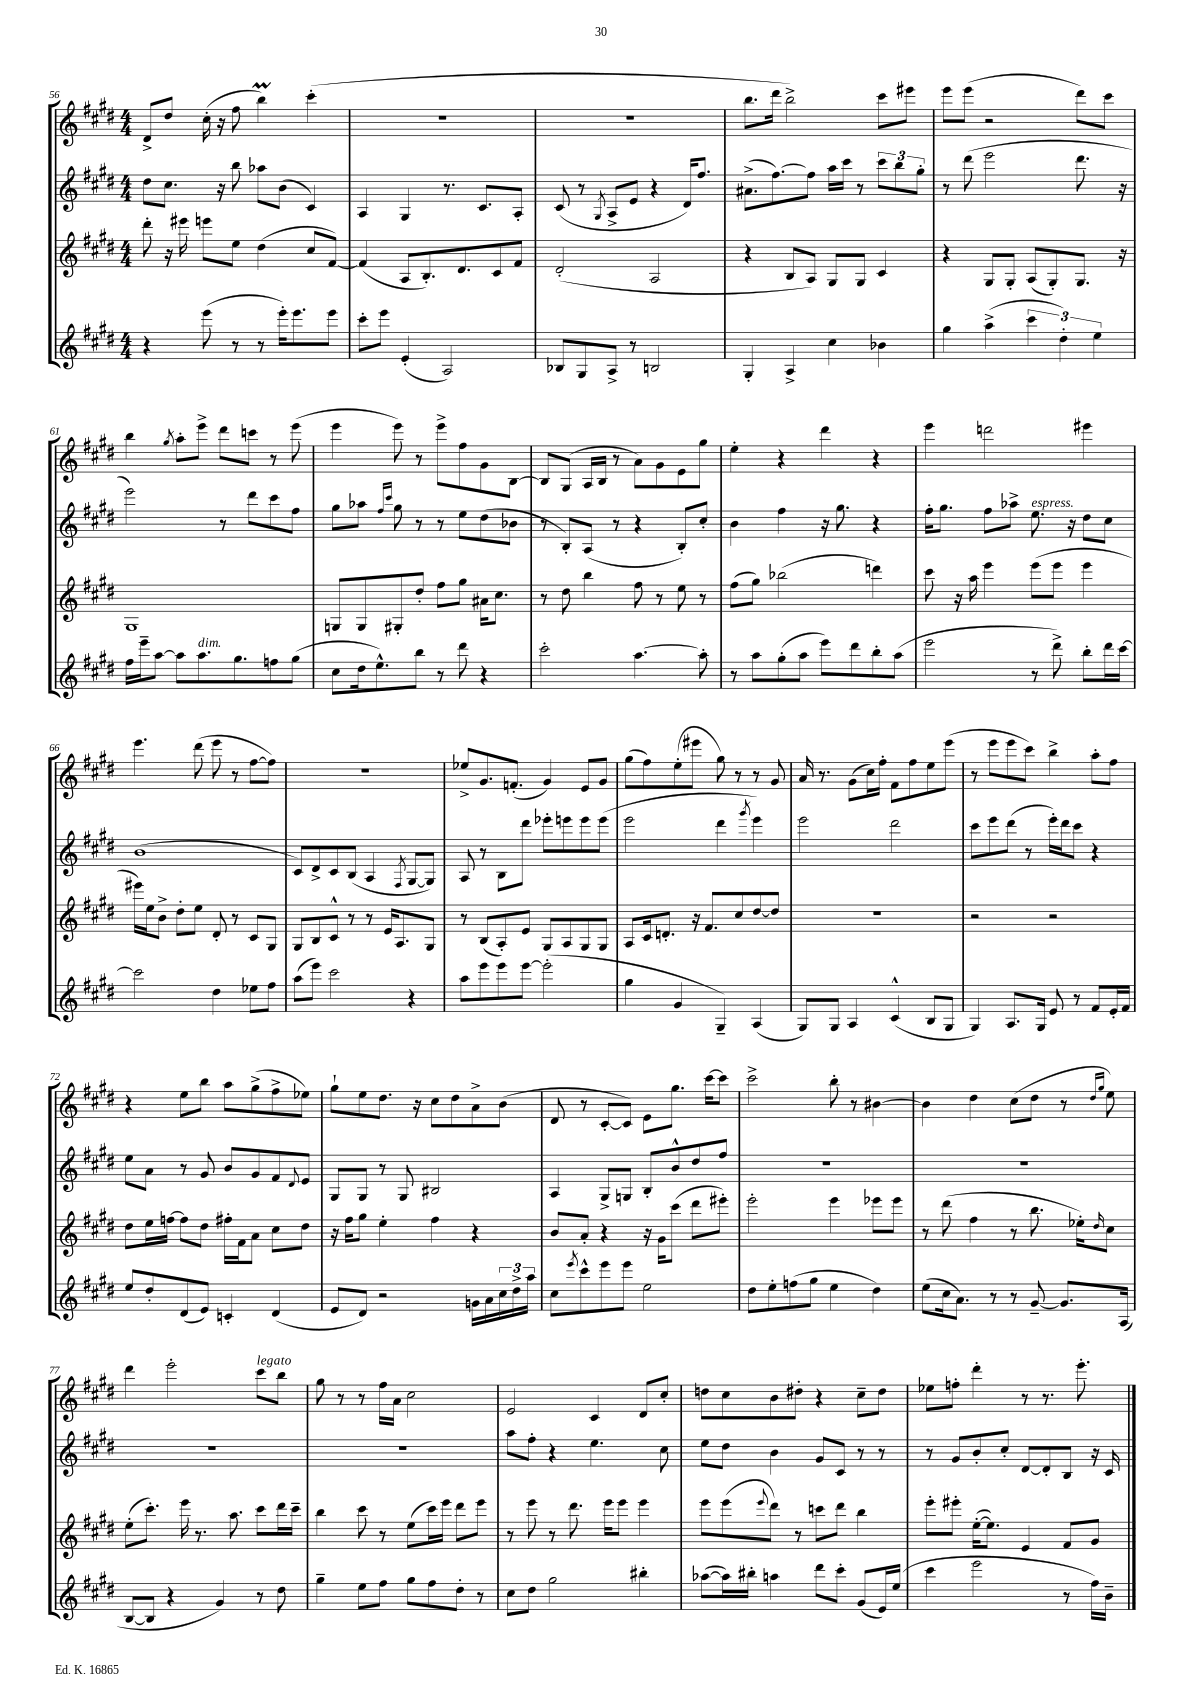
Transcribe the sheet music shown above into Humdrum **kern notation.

**kern	**kern	**kern	**kern
*staff4	*staff3	*staff2	*staff1
*clefG2	*clefG2	*clefG2	*clefG2
*k[f#c#g#d#]	*k[f#c#g#d#]	*k[f#c#g#d#]	*k[f#c#g#d#]
*M4/4	*M4/4	*M4/4	*M4/4
4r	8ddd#'	8dd#	8d#^
.	16r	8.cc#	8dd#
.	16eee#	.	.
(8eee	8eee	.	(16cc#'
.	.	16r	16r
8r	8ee	8bb	8ff#
8r	(4dd#	8aa-	4bb)
16eee')	.	(8b	.
8.eee	.	.	.
.	8cc#	4c#)	(4ccc#'
8eee	[8f#)	.	.
=	=	=	=
8ccc#'	(4f#]	4A	1r
8eee	.	.	.
(4e'	8A	4G#	.
.	8.B')	.	.
2A)	.	8.r	.
.	8.d#	.	.
.	.	8.c#	.
.	8c#	.	.
.	8f#	8A'	.
=	=	=	=
8B-	(2d#'	(8c#	1r
8G#	.	8r	.
.	.	8qG#	.
8A^	.	8A^	.
8r	.	8e	.
2B	2A	4r	.
.	.	16d#)	.
.	.	8.ff#	.
=	=	=	=
4G#'	4r	(8.a#^	8.bb
.	.	[8.ff#)	16ddd#
4A^	8B	.	2bb^)
.	8A)	8ff#]	.
4cc#	8G#	16aa	.
.	.	16ccc#	.
.	8G#	8r	.
4b-	4c#	12ccc#	8ccc#
.	.	12bb	.
.	.	.	8eee#
.	.	12gg#'	.
=	=	=	=
4gg#	4r	8r	8eee
.	.	(8ddd#	(8eee
(4aa^	8G#	2eee	2r
.	8G#'	.	.
6ccc#	(8A	.	.
.	8G#')	.	.
6dd#')	.	.	.
.	8.G#	8.ddd#	8ddd#)
6ee	.	.	.
.	.	.	8ccc#
.	16r	16r	.
=	=	=	=
16ff#	1G#	2eee)	4bb
16eee~	.	.	.
[8aa	.	.	.
.	.	.	8qgg#
8aa]	.	.	8aa'
8.aa	.	.	8eee^
.	.	8r	8ddd#
8.gg#	.	.	.
.	.	8ddd#	8ccc
8ff	.	8ccc#	8r
(8gg#	.	8ff#	(8eee
=	=	=	=
8cc#	8G	8gg#	4eee
16dd#	8G	8aa-	.
8.ee^^)	.	.	.
.	.	16qqff#	.
.	.	16qqccc#	.
.	8G#'	8gg#	8eee)
8bb	8dd#'	8r	8r
8r	8ff#	8r	8eee^
8ddd#	8gg#	8ee	8ff#
4r	16a#	(8dd#	8g#
.	8.cc#	.	.
.	.	8b-	[8B
=	=	=	=
2ccc#'	8r	8r	8B]
.	8dd#	8B')	(8G#
.	4bb	(8A	16A
.	.	.	16B
.	.	8r	8r
[4.aa	8ff#	4r	8a)
.	8r	.	8g#
.	8ee	8B')	8e
8aa']	8r	8cc#'	8gg#
=	=	=	=
8r	(8ff#	4b	4ee'
8aa	8gg#)	.	.
(8gg#'	(2bb-	4ff#	4r
8aa	.	.	.
8eee)	.	16r	4ddd#
.	.	8.gg#	.
8ddd#	.	.	.
8bb'	4ddd)	4r	4r
(8aa	.	.	.
=	=	=	=
2eee	8ccc#	16ff#'	4eee
.	.	8.gg#	.
.	16r	.	.
.	16aa	.	.
.	4eee	8ff#	2ddd
.	.	8aa-^	.
8r	(8eee	8.ee	.
8ddd#^)	8eee	.	.
.	.	16r	.
8bb'	4eee	8dd#	4eee#
16ddd#	.	8cc#	.
[16ccc#	.	.	.
=	=	=	=
2ccc#]	16eee#)	(1b	4.eee
.	16ee	.	.
.	8b^	.	.
.	8dd#'	.	.
.	8ee	.	(8ddd#
4dd#	8d#'	.	8eee
.	8r	.	8r
8ee-	8c#	.	[8ff#
8ff#	8G#	.	8ff#])
=	=	=	=
(8aa	8G#	8c#)	1r
8eee)	8B	8d#^	.
2ccc#	8c#^^	8c#	.
.	8r	(8B	.
.	8r	4A	.
.	16e	.	.
.	8.A	.	.
.	.	8qF#	.
4r	.	[8G#	.
.	8G#	8G#])	.
=	=	=	=
8aa	8r	8A	8ee-^
8eee	(8B	8r	8.g#
8eee	8A')	8B	.
.	.	.	(8.f'
[8eee	8e	8ddd#	.
(2eee']	8G#	8eee-'	4g#)
.	8A	8eee	.
.	8G#	8eee	8e
.	8G#	(8eee	8g#
=	=	=	=
4gg#	8A	2eee	(8gg#
.	16c#	.	8ff#)
.	8.d'	.	.
4g#	.	.	(8ee'
.	16r	.	8eee#
.	8.f#	.	.
4G#~)	.	4ddd#	8gg#)
.	8cc#	.	8r
.	.	8qggg#	.
(4A	[8dd#	4eee)	8r
.	8dd#]	.	8g#
=	=	=	=
8G#)	1r	2eee	16a
.	.	.	8.r
8G#	.	.	.
4A	.	.	(8g#
.	.	.	16cc#)
.	.	.	16ff#'
(4c#^^	.	2ddd#	8f#
.	.	.	8ff#
8B	.	.	8ee
8G#	.	.	(8eee
=	=	=	=
4G#)	2r	8ccc#	8r
.	.	8eee	8eee
8.A	.	(8ddd#	8eee
.	.	8r	8ccc#)
16G#	.	.	.
8e	2r	16eee')	4bb^
.	.	16ddd#	.
8r	.	8ccc#	.
8f#	.	4r	8aa'
16e'	.	.	8ff#
16f#	.	.	.
=	=	=	=
8ee	8dd#	8ee	4r
8dd#'	16ee	8a	.
.	[16ff	.	.
(8d#	8ff]	8r	8ee
8e)	8dd#	8g#	8bb
4c'	16ff#'	8b	8aa
.	16f#	.	.
.	8a	8g#	(8gg#^
(4d#	8cc#	8f#	8ff#^
.	.	8qqd#	.
.	8dd#	8e	8ee-)
=	=	=	=
8e	16r	8G#	8gg#`
.	16ff#	.	.
8d#)	8gg#	8G#	8ee
2r	4ee'	8r	8.dd#
.	.	8G#	.
.	.	.	16r
.	4ff#	2B#	8cc#
.	.	.	8dd#
16g	4r	.	8a^
16a	.	.	.
24cc#	.	.	(8b
24dd#^	.	.	.
24aa	.	.	.
=	=	=	=
8cc#	8b	4A	8d#
8qeee	.	.	.
8ccc#^^	8a'	.	8r
8eee	4r	8G#^	[8c#'
8eee	.	8G	8c#])
2ee	16r	8B'	8e
.	16g#	.	.
.	(8ccc#	8b^^	8.gg#
.	8ddd#	8dd#	.
.	.	.	[16ccc#
.	8eee#')	8ff#	8ccc#]
=	=	=	=
8dd#	2eee'	1r	2ccc#^
8ee'	.	.	.
(8ff	.	.	.
8gg#	.	.	.
4ee	4eee	.	8bb'
.	.	.	8r
4dd#)	8eee-	.	[4b#
.	8eee-	.	.
=	=	=	=
(8ee	8r	1r	4b#]
16cc#	(8ddd#	.	.
8.a)	.	.	.
.	4ff#	.	4dd#
8r	.	.	.
8r	8r	.	(8cc#
[8g#~	8.bb	.	8dd#
8.g#]	.	.	8r
.	16ee-')	.	.
.	.	.	16qqdd#
.	16qqdd#	.	16qqgg#
.	8cc#	.	8ee)
(16A	.	.	.
=	=	=	=
[8B	(8ee'	1r	4ddd#
8B]	8.ccc#')	.	.
4r	.	.	2eee'
.	16eee	.	.
.	8.r	.	.
4g#)	.	.	.
.	8.aa	.	.
8r	8ccc#	.	8ccc#
8dd#	16ddd#	.	8bb
.	16ccc#~	.	.
=	=	=	=
4gg#~	4bb	1r	8gg#
.	.	.	8r
8ee	8ccc#	.	8r
8ff#	8r	.	16ff#
.	.	.	16a
8gg#	(8ee	.	2cc#
8ff#	16ccc#)	.	.
.	16eee	.	.
8dd#'	8ddd#	.	.
8r	8eee	.	.
=	=	=	=
8cc#	8r	8aa	2e
8dd#	8eee	8ff#'	.
2gg#	8r	4r	.
.	8.ddd#	.	.
.	.	4.ee	4c#
.	16eee	.	.
.	8eee	.	.
4bb#'	4eee	.	8d#
.	.	8cc#	8cc#'
=	=	=	=
([8aa-	8eee	8ee	8dd
16aa-])	(8eee	8dd#	8cc#
16bb#'	.	.	.
.	8qqeee	.	.
4aa	8ddd#)	4b	8b
.	8r	.	8dd#'
8ddd#	8ccc	8g#	4r
8ccc#'	8ddd#	8c#	.
(8g#	4bb	8r	8cc#~
16e)	.	8r	8dd#
(16ee	.	.	.
=	=	=	=
4ccc#	8eee'	8r	8ee-
.	8eee#'	8g#	8ff'
2eee	([16ee'	8b'	4ddd#'
.	8.ee])	.	.
.	.	8cc#'	.
.	4e	[8d#	8r
.	.	8d#']	8.r
8r	8f#	8B	.
.	.	.	8.eee'
16ff#)	8g#	16r	.
16b~	.	16c#	.
==	==	==	==
*-	*-	*-	*-
